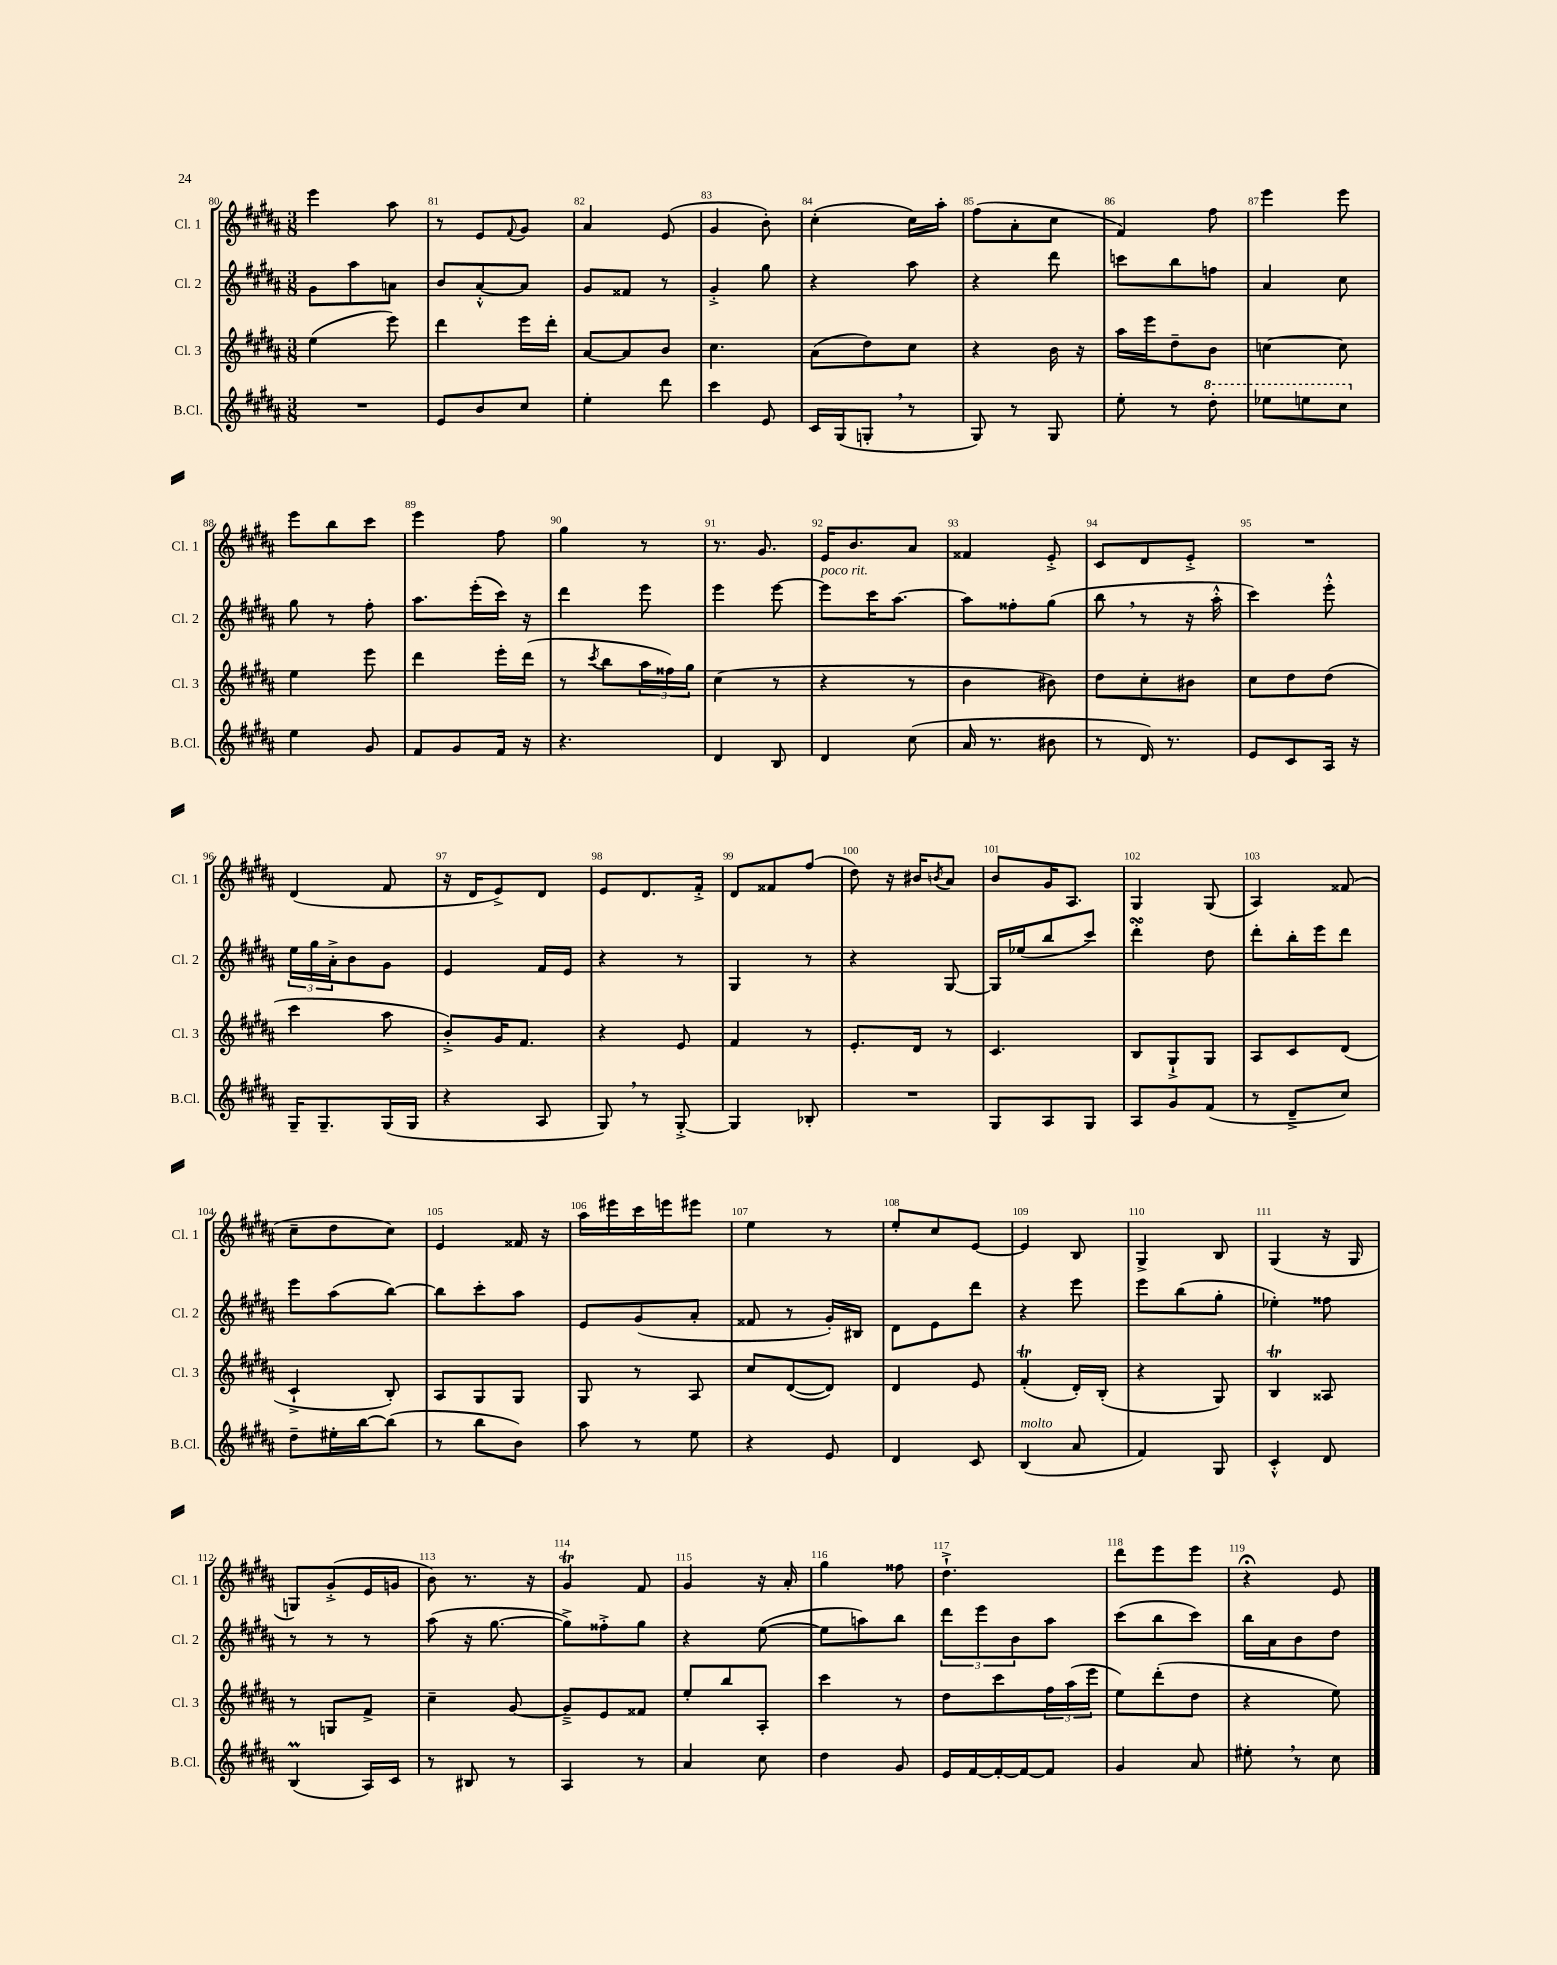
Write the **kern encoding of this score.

**kern	**kern	**kern	**kern
*staff4	*staff3	*staff2	*staff1
*clefG2	*clefG2	*clefG2	*clefG2
*k[f#c#g#d#a#]	*k[f#c#g#d#a#]	*k[f#c#g#d#a#]	*k[f#c#g#d#a#]
*M3/8	*M3/8	*M3/8	*M3/8
4.r	(4ee\	8g#\L	4eee\
.	.	8aa#\	.
.	8eee\)	8a\J	8aa#\
=	=	=	=
8e/L	4ddd#\	8b/L	8r
8b/	.	[8a#'^^/	8e/L
.	.	.	8qqf#/
8cc#/J	16eee\LL	8a#/]J	8g#/J
.	16ddd#'\JJ	.	.
=	=	=	=
4ee'\	[8a#/L	8g#/L	4a#/
.	8a#/]	8f##/J	.
8ddd#\	8b/J	8r	(8e/
=	=	=	=
4ccc#\	4.cc#\	4g#'^/	4g#/
8e/	.	8gg#\	8b'\)
=	=	=	=
16c#/LL	(8a#\L	4r	(4cc#'\
(16G#/J	.	.	.
8G'/J	8dd#\)	.	.
8r	8cc#\J	8aa#\	16cc#\LL)
.	.	.	16aa#'\JJ
=	=	=	=
8G#/)	4r	4r	(8ff#\L
8r	.	.	8a#'\
8G#/	16b\	8ddd#\	8cc#\J
.	16r	.	.
=	=	=	=
8ee'\	16aa#\LL	8ccc\L	4f#/)
.	16eee\J	.	.
8r	8dd#~\	8bb\	.
8ddd#'\	8b\J	8ff\J	8ff#\
=	=	=	=
8eee-\L	[4cc\	4a#/	4eee\
8eee\	.	.	.
8ccc#\J	8cc\]	8cc#\	8eee\
=	=	=	=
4ee\	4ee\	8gg#\	8eee\L
.	.	8r	8bb\
8g#/	8eee\	8ff#'\	8ccc#\J
=	=	=	=
8f#/L	4ddd#\	8.aa#\L	4eee\
8g#/	.	.	.
.	.	(16eee'\L	.
16f#/Jk	16eee'\LL	16ccc#\JJ)	8ff#\
16r	(16ddd#\JJ	16r	.
=	=	=	=
4.r	8r	4ddd#\	4gg#\
.	8qccc#/	.	.
.	8bb\L	.	.
.	24aa#\L	8eee\	8r
.	24ff##\)	.	.
.	24gg#\JJ	.	.
=	=	=	=
4d#/	(4cc#\	4eee\	8.r
.	.	.	8.g#/
8B/	8r	[8eee\	.
=	=	=	=
4d#/	4r	8eee\]L	16e/LK
.	.	.	8.b/
.	.	16ccc#\K	.
.	.	[8.aa#\J	.
(8cc#\	8r	.	8a#/J
=	=	=	=
16a#/	4b\	8aa#\]L	4f##/
8.r	.	.	.
.	.	8ff##'\	.
8b#\	8b#\)	(8gg#\J	8e'^/
=	=	=	=
8r	8dd#\L	8bb\	8c#/L
16d#/)	8cc#'\	8r	8d#/
8.r	.	.	.
.	8b#\J	16r	8e'^/J
.	.	16aa#'^^\	.
=	=	=	=
8e/L	8cc#\L	4ccc#\)	4.r
8c#/	8dd#\	.	.
16A#/Jk	(8dd#\J	8eee'^^\	.
16r	.	.	.
=	=	=	=
16G#~/LK	4ccc#\	24ee\LL	(4d#/
.	.	24gg#\	.
8.G#~/	.	.	.
.	.	24a#'^\J	.
.	.	8b\	.
(16G#/L	8aa#\	8g#\J	8f#/
16G#/JJ	.	.	.
=	=	=	=
4r	8b'^/L)	4e/	16r
.	.	.	16d#/LK
.	16g#/K	.	8e^/)
.	8.f#/J	.	.
8A#/	.	16f#/LL	8d#/J
.	.	16e/JJ	.
=	=	=	=
8G#/)	4r	4r	8e/L
8r	.	.	8.d#/
[8G#'^/	8e/	8r	.
.	.	.	16f#'^/Jk
=	=	=	=
4G#/]	4f#/	4G#/	8d#/L
.	.	.	8f##/
8B-'/	8r	8r	(8ff#/J
=	=	=	=
4.r	8.e'/L	4r	8dd#\)
.	.	.	16r
.	16d#/Jk	.	16b#/LK
.	.	.	8qb/
.	8r	[8G#/	8a#/J
=	=	=	=
8G#/L	4.c#/	16G#/]LL	8b/L
.	.	(16ee-/J	.
8A#/	.	8bb/	16g#/K
.	.	.	8.A#/J
8G#/J	.	8ccc#/J)	.
=	=	=	=
8A#/L	8B/L	4ddd#'\	4G#/
8g#/	8G#`^/	.	.
(8f#/J	8G#/J	8dd#\	(8G#/
=	=	=	=
8r	8A#/L	8ddd#'\L	4A#/)
8d#~^/L	8c#/	16bb'\L	.
.	.	16eee\J	.
8cc#/J)	(8d#/J	8ddd#\J	(8f##/
=	=	=	=
8dd#~\L	4c#`^/	8eee\L	8cc#~\L
16ee#'\L	.	(8aa#\	8dd#\
[16bb\J	.	.	.
(8bb\]J	8B'/)	[8bb\J)	8cc#\J)
=	=	=	=
8r	8A#/L	8bb\]L	4e/
8bb\L	8G#/	8ccc#'\	.
8b\J)	8G#/J	8aa#\J	16f##/
.	.	.	16r
=	=	=	=
8aa#\	8G#/	8e/L	16aa#\LL
.	.	.	16eee#\
8r	8r	(8g#/	16ccc#\
.	.	.	16eee\J
8ee\	8A#/	8a#'/J	8eee#\J
=	=	=	=
4r	8cc#/L	8f##/	4ee\
.	([8d#/	8r	.
8e/	8d#/]J)	16g#'/LL)	8r
.	.	16B#/JJ	.
=	=	=	=
4d#/	4d#/	8d#\L	8ee'/L
.	.	8e\	8cc#/
8c#/	8e/	8ddd#\J	[8e/J
=	=	=	=
(4B/	(4f#'/	4r	4e/]
8a#/	16d#'/LL)	8eee\	8B/
.	(16B'/JJ	.	.
=	=	=	=
4f#/)	4r	8eee\L	4G#^/
.	.	(8bb\	.
8G#/	8G#/)	8gg#'\J	8B/
=	=	=	=
4c#'^^/	4B/	4ee-'\)	(4G#/
8d#/	8A##/	8ff##\	16r
.	.	.	16G#/
=	=	=	=
(4B/	8r	8r	8G/L)
.	8G/L	8r	(8g#'^/
16A#/LL)	8f#^/J	8r	16e/L
16c#/JJ	.	.	16g/JJ
=	=	=	=
8r	4cc#~\	(8aa#\	8b\)
8B#/	.	16r	8.r
.	.	[8.gg#\	.
8r	[8g#/	.	.
.	.	.	16r
=	=	=	=
4A#/	8g#~^/]L	8gg#^\]L)	4g#/
.	8e/	8ff##'^\	.
8r	8f##/J	8gg#\J	8f#/
=	=	=	=
4a#/	8ee'/L	4r	4g#/
.	8bb/	.	.
8cc#\	8A#'/J	([8ee\	16r
.	.	.	16a#'/
=	=	=	=
4dd#\	4ccc#\	8ee\]L	4gg#\
.	.	8aa\)	.
8g#/	8r	8bb\J	8ff##\
=	=	=	=
16e/LL	8dd#\L	12ddd#\L	4.dd#`^\
[16f#/	.	.	.
.	.	12eee\	.
16f#'/_	8ccc#\	.	.
.	.	12b\	.
16f#/_J	.	.	.
8f#/]J	24ff#\L	8aa#\J	.
.	(24aa#\	.	.
.	24eee\JJ	.	.
=	=	=	=
4g#/	8ee\L)	(8ccc#\L	8ddd#\L
.	(8ddd#'\	8bb\	8eee\
8a#/	8dd#\J	8ccc#\J)	8eee\J
=	=	=	=
8ee#'\	4r	16bb\LL	4r;
.	.	16a#\J	.
8r	.	8b\	.
8cc#\	8ee\)	8dd#\J	8e/
==	==	==	==
*-	*-	*-	*-
